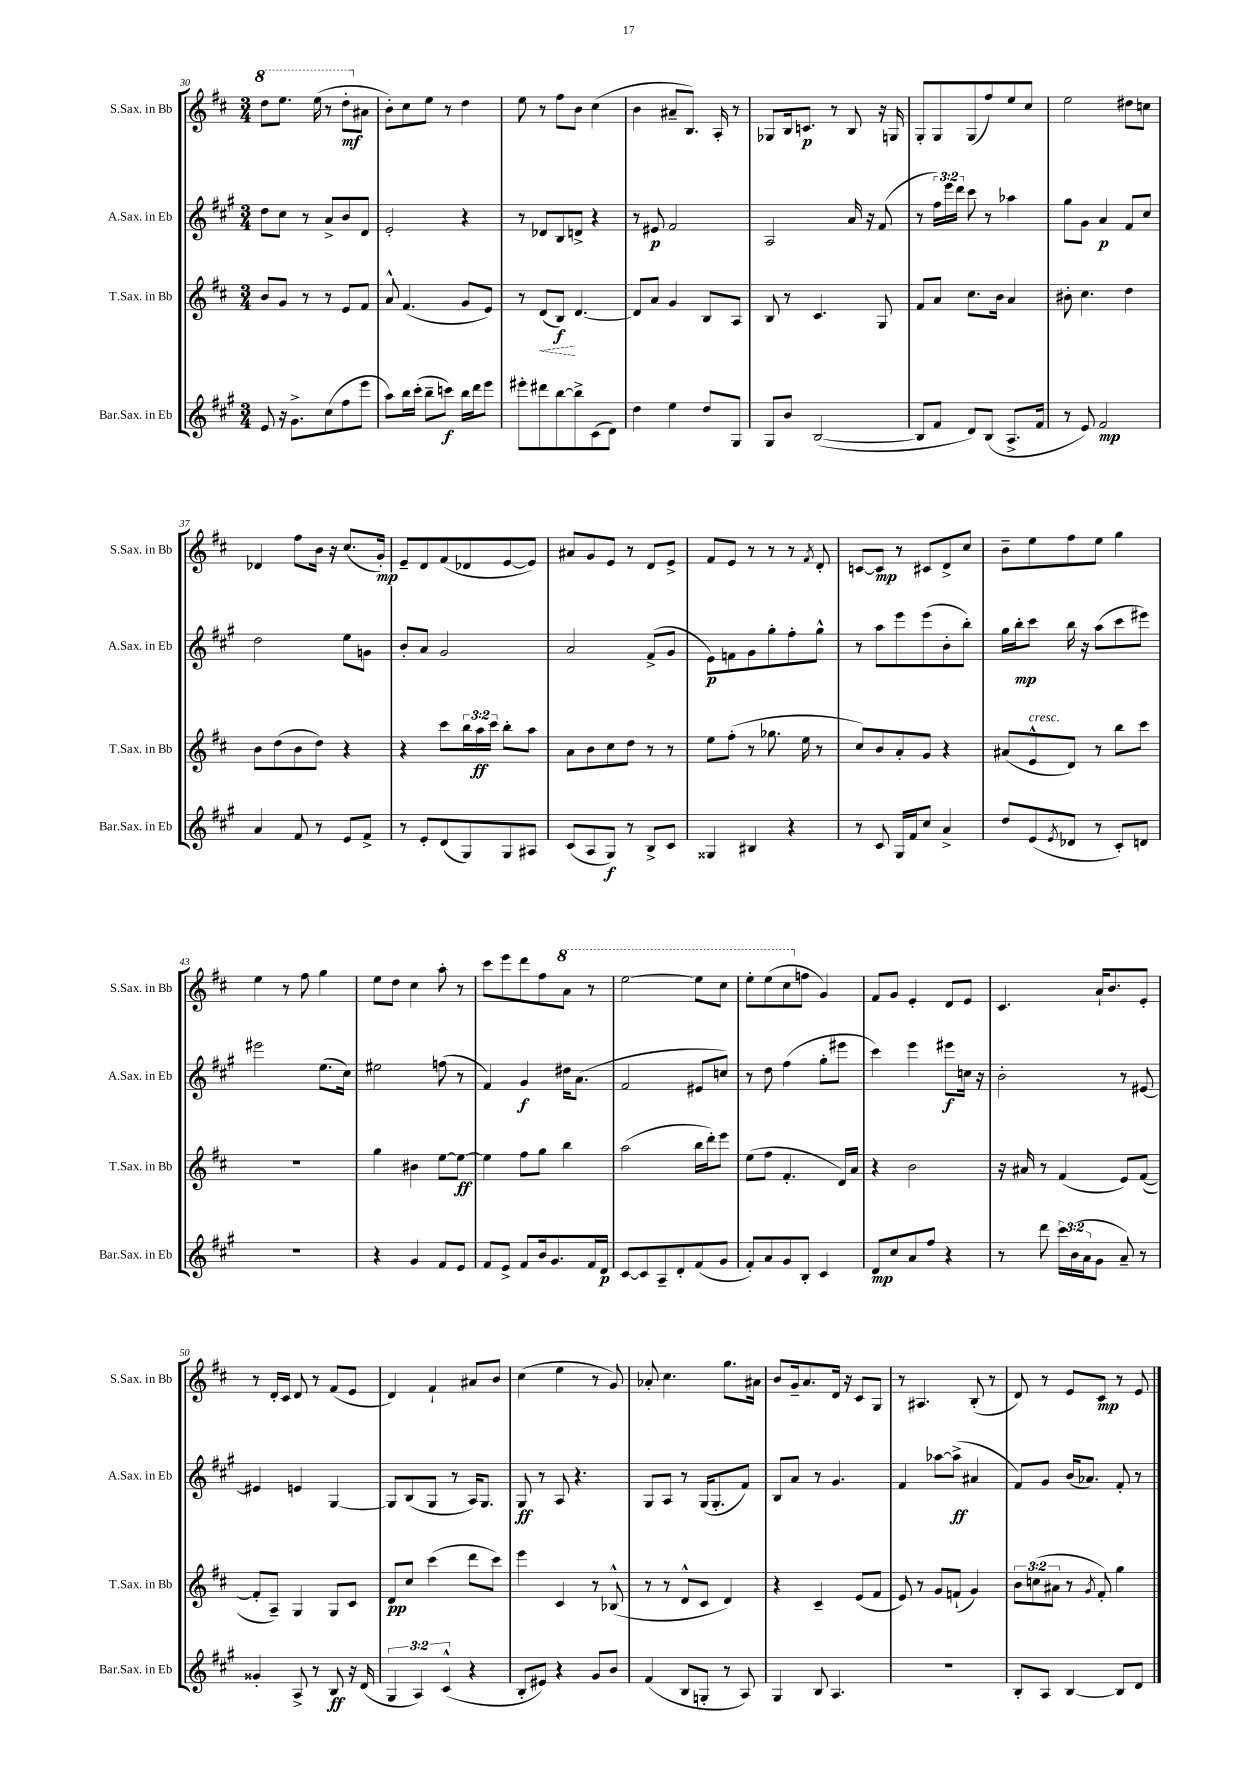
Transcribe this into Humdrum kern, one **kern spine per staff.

**kern	**kern	**kern	**kern
*staff4	*staff3	*staff2	*staff1
*clefG2	*clefG2	*clefG2	*clefG2
*k[f#c#g#]	*k[f#c#]	*k[f#c#g#]	*k[f#c#]
*M3/4	*M3/4	*M3/4	*M3/4
8e	8b	8dd	8ddd
16r	8g	8cc#	8.eee
8.g#^	.	.	.
.	8r	8r	.
.	.	.	(16eee
(8cc#	8r	8a^	8r
8ff#	8e	8b	8ddd'
8eee	8f#	8d	8a#
=	=	=	=
8aa)	8a^^	2e'	8b')
16bb	(4.f#	.	8cc#
(16ccc#'	.	.	.
8bb~	.	.	8ee
8ccc)	.	.	8r
16bb	8g	4r	4dd
16ddd	.	.	.
8eee	8e)	.	.
=	=	=	=
8eee#'	8r	8r	8ee
8ddd#	(8d	8d-	8r
[8bb	8B)	8B	8ff#
8bb^]	[4.d	8d^	8b
(8c#	.	4r	(4cc#
8d)	.	.	.
=	=	=	=
4dd	8d]	8r	4b
.	8a	8e#	.
4ee	4g	2f#	8a#~
.	.	.	8.B)
8dd	8B	.	.
.	.	.	16A'
8G#	8A	.	8r
=	=	=	=
8G#	8B	2A	8G-
8b	8r	.	16B
.	.	.	8.c
([2B	4.c#	.	.
.	.	.	8r
.	.	16a	8B
.	.	16r	.
.	8G	(8f#	16r
.	.	.	16G
=	=	=	=
8B]	8f#	8r	8G'
8f#	8a	24ff#)	8G
.	.	24eee	.
.	.	24ddd	.
8d)	8.cc#	8ccc#	(8G
(8B	.	8r	8ff#)
.	16b	.	.
8.A^	4a	4aa-	8ee
.	.	.	8cc#
16f#	.	.	.
=	=	=	=
8r	8b#'	8gg#	2ee
8e)	4.cc#	8g#	.
2f#	.	4a	.
.	4dd	8f#	8dd#
.	.	8cc#	8cc
=	=	=	=
4a	8b	2dd	4d-
.	(8dd	.	.
8f#	8b	.	8ff#
8r	8dd)	.	16b
.	.	.	16r
8e	4r	8ee	(8.cc#
8f#^	.	8g	.
.	.	.	16g')
=	=	=	=
8r	4r	8b'	8e~
8e'	.	8a	8d
(8d	8ccc#	2g#	(8f#
8G#)	24bb	.	8d-
.	24aa	.	.
.	24ccc#	.	.
8G#	8bb'	.	[8e
8A#	8aa	.	8e])
=	=	=	=
(8c#	8a	2a	8a#
8A	8b	.	8g
8G#)	8cc#	.	8e
8r	8dd	.	8r
8B^	8r	(8f#^	8d
8c#	8r	8g#	8e^
=	=	=	=
4G##	8ee	8e)	8f#
.	(8ff#'	8f	8e
4B#	8r	8g#	8r
.	8.gg-	8gg#'	8r
4r	.	8ff#'	8r
.	16ee	.	.
.	.	.	8qf#
.	8r	8gg#^^	8d'
=	=	=	=
8r	8cc#)	8r	[8c
8c#	8b	8aa	8c]
16G#	8a'	8eee	8r
16f#	.	.	.
8cc#	8g	(8eee	8c#
4a^	4r	8b'	8d^
.	.	8bb')	8cc#
=	=	=	=
8dd	(8a#	16gg#	8b~
.	.	16bb'	.
(8e	8e^^	8ccc#	8ee
8qe	.	.	.
8d-	8d)	16bb	8ff#
.	.	16r	.
8r	8r	(8aa	8ee
8c#')	8bb	8ccc#	4gg
8d	8ccc#	8eee#)	.
=	=	=	=
2.r	2.r	2eee#	4ee
.	.	.	8r
.	.	.	8ff#
.	.	(8.ee	4gg
.	.	16cc#)	.
=	=	=	=
4r	4gg	2ee#	8ee
.	.	.	8dd
4g#	4b#	.	4cc#
8f#	[8ee	(8ff	8aa'
8e	8ee_	8r	8r
=	=	=	=
8f#	4ee]	4f#)	8ccc#
8e^	.	.	8eee
8f#	8ff#	4g#	8ddd
16b	8gg	.	8ff#
8.g#	.	.	.
.	4bb	16dd#	8aa
.	.	(8.a	.
16f#	.	.	8r
16d	.	.	.
=	=	=	=
[8c#	(2aa	2f#	[2eee
8c#]	.	.	.
8A~	.	.	.
8d'	.	.	.
(8f#	16bb	8e#	8eee]
.	16ddd')	.	.
8g#	8eee	8cc)	8ccc#
=	=	=	=
8f#')	(8ee	8r	8eee'
8a	8ff#	8dd	(8eee
8g#	4.f#'	(4ff#	8ccc#
8B'	.	.	8ff
4c#	.	8gg#'	4g)
.	16d)	8eee#	.
.	16a	.	.
=	=	=	=
8d	4r	4ccc#)	8f#
8cc#	.	.	8g
8a	2b	4eee	4e'
8ff#	.	.	.
4r	.	8eee#	8d
.	.	16cc	8e
.	.	16r	.
=	=	=	=
8r	16r	2b'	4.c#
.	16a#	.	.
8ddd	8r	.	.
24ccc#	(4f#	.	.
(24b	.	.	.
24a	.	.	.
8g#	.	.	16a`
.	.	.	8.b
8a~)	8e)	8r	.
8r	([8f#	[8e#	8e'
=	=	=	=
4g##'	8f#']	4e#]	8r
.	8A~)	.	16d'
.	.	.	16c#
8A^	4G	4e	8d
8r	.	.	8r
8B	8G	[4G#	(8f#
16r	8c#	.	8e
(16d	.	.	.
=	=	=	=
6G#	8d	8G#]	4d)
.	8cc#	(8B	.
6A)	.	.	.
.	(4ccc#	8G#	4f#`
(6c#^^	.	.	.
.	.	8r	.
4r	8ddd	16A)	8a#
.	.	8.G#	.
.	8ccc#)	.	8b
=	=	=	=
8B'	4eee	8G#	(4cc#
8e#)	.	8r	.
4r	4c#	8A	4ee
.	.	4.r	.
8g#	8r	.	8r
8b	(8B-^^	.	8g)
=	=	=	=
(4f#	8r	8G#	8a-'
.	8r	8A	4.cc#
8B	8d^^	8r	.
8G'	8c#	(16G#	.
.	.	8.G#'	.
8r	4d)	.	8.gg
8A)	.	8f#)	.
.	.	.	16a#
=	=	=	=
4G#	4r	8B	8b
.	.	8a	16g~
.	.	.	8.a
8B	4c#~	8r	.
4.A	.	4.g#	16d
.	.	.	16r
.	(8e	.	8c#
.	8f#	.	8G
=	=	=	=
2.r	8e)	4f#	8r
.	8r	.	4.A#
.	8g	[8aa-	.
.	(8f`	(8aa-^]	.
.	4g)	4a#	(8B'
.	.	.	8r
=	=	=	=
8B'	12b	8f#)	8d)
.	(12cc	.	.
8A	.	8g#	8r
.	12a#	.	.
[4B	8r	(16b	8e
.	.	8.a-)	.
.	8qg	.	.
.	8f#')	.	8c#
8B]	4gg	8f#'	8r
8d	.	8r	8e
==	==	==	==
*-	*-	*-	*-
